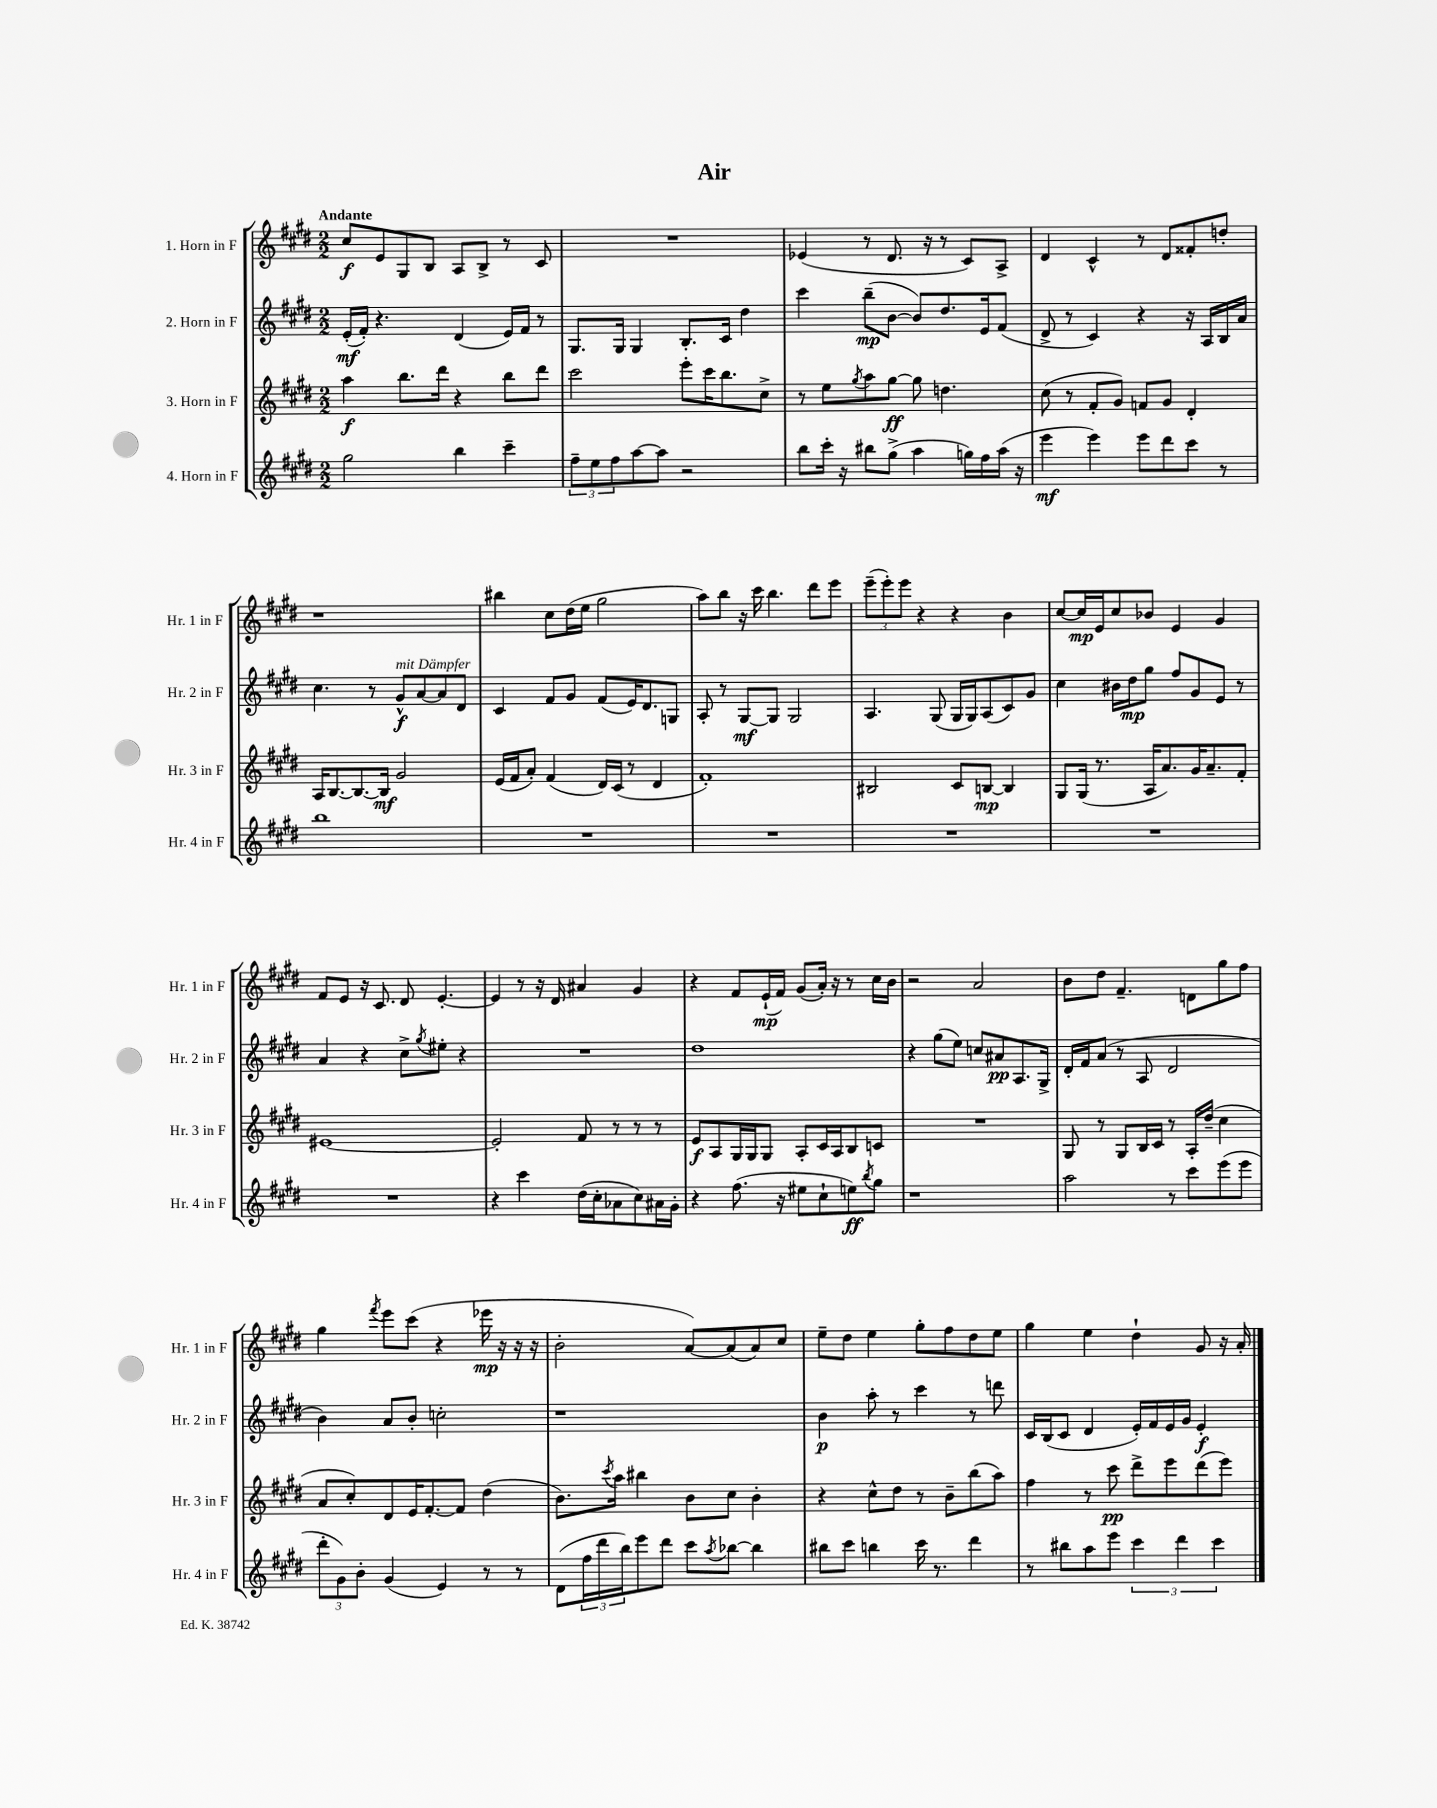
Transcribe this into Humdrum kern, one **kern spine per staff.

**kern	**kern	**kern	**kern
*staff4	*staff3	*staff2	*staff1
*clefG2	*clefG2	*clefG2	*clefG2
*k[f#c#g#d#]	*k[f#c#g#d#]	*k[f#c#g#d#]	*k[f#c#g#d#]
*M2/2	*M2/2	*M2/2	*M2/2
2gg#	4aa	(16e'	8cc#
.	.	16f#')	.
.	.	4.r	8e
.	8.bb	.	8G#
.	.	.	8B
.	16ddd#	.	.
4bb	4r	(4d#	8A
.	.	.	8B^
4ccc#~	8bb	16e)	8r
.	.	16f#	.
.	8ddd#	8r	8c#
=	=	=	=
12ff#~	2ccc#	8.G#	1r
12ee	.	.	.
12ff#	.	.	.
.	.	16G#	.
[8aa	.	4G#	.
8aa]	.	.	.
2r	8eee'	8.B'	.
.	16ccc#	.	.
.	8.bb	16c#	.
.	.	4dd#	.
.	8cc#^	.	.
=	=	=	=
8bb	8r	4ccc#	(4e-
16ccc#'	8ee	.	.
16r	.	.	.
.	8qgg#	.	.
8bb#	8aa	(8bb~	8r
(8gg#^	[8gg#	[8b	8.d#
4aa	8gg#]	8b])	.
.	.	.	16r
.	4.dd	8.dd#	8r
16gg)	.	.	8c#)
16ff#	.	16e	.
(16aa	.	(8f#	8A^
16r	.	.	.
=	=	=	=
4eee	(8cc#	8d#^	4d#
.	8r	8r	.
4eee)	8f#'	4c#)	4c#^^
.	8g#)	.	.
8eee	8f	4r	8r
8ddd#	8g#	.	8d#
8ccc#	4d#'	16r	8f##'
.	.	16A	.
8r	.	16B	8dd'
.	.	16a	.
=	=	=	=
1bb	16A	4.cc#	1r
.	[8.B	.	.
.	8.B_	.	.
.	.	8r	.
.	16B]	.	.
.	2g#	8g#^^	.
.	.	[8a	.
.	.	8a]	.
.	.	8d#	.
=	=	=	=
1r	(16e	4c#	4bb#
.	16f#	.	.
.	8a')	.	.
.	(4f#	8f#	8cc#
.	.	8g#	(16dd#
.	.	.	16ee
.	16d#)	(8f#	2gg#
.	(16c#	.	.
.	8r	16e)	.
.	.	8.d#	.
.	4d#	.	.
.	.	8G	.
=	=	=	=
1r	1f#')	8A'	8aa)
.	.	8r	8bb
.	.	[8G#	16r
.	.	.	16ccc#
.	.	8G#]	4.bb
.	.	2G#	.
.	.	.	8ddd#
.	.	.	8eee
=	=	=	=
1r	2B#	4.A	(12eee~
.	.	.	12eee')
.	.	.	12eee
.	.	.	4r
.	.	(8G#	.
.	8c#	16G#	4r
.	.	16G#)	.
.	[8B	(8A	.
.	4B]	8c#)	4b
.	.	8g#	.
=	=	=	=
1r	8G#	4cc#	[8cc#
.	(16G#	.	16cc#]
.	8.r	.	16e
.	.	16b#	8cc#
.	.	16dd#	.
.	16A	8gg#	8b-
.	8.a)	.	.
.	.	8ff#	4e
.	16g#	8g#	.
.	8.a~	.	.
.	.	8e	4g#
.	8f#'	8r	.
=	=	=	=
1r	[1e#	4a	8f#
.	.	.	8e
.	.	4r	16r
.	.	.	8.c#
.	.	8cc#^	8d#
.	.	8qgg#	.
.	.	8ee#'	[4.e'
.	.	4r	.
=	=	=	=
4r	2e#']	1r	4e]
4ccc#	.	.	8r
.	.	.	16r
.	.	.	16d#
(16dd#	8f#	.	4a#
16cc#'	.	.	.
8a-	8r	.	.
8cc#)	8r	.	4g#
16a#	8r	.	.
16g#'	.	.	.
=	=	=	=
4r	8e	1dd#	4r
.	8A	.	.
(8.ff#	16G#	.	8f#
.	16G#	.	.
.	8G#	.	(16e`
16r	.	.	16f#)
8ee#	8A'	.	(8g#
8cc#`	16c#	.	16a')
.	16A	.	16r
8ee)	8B	.	8r
8qbb	.	.	.
8gg#	8c	.	16cc#
.	.	.	16b
=	=	=	=
1r	1r	4r	2r
.	.	(8gg#	.
.	.	8ee)	.
.	.	8cc	2a
.	.	8a#	.
.	.	8.A	.
.	.	16G#^	.
=	=	=	=
2aa	8G#	16d#'	8b
.	.	16f#	.
.	8r	(8a	8dd#
.	8G#	8r	4.f#~
.	16B	8A	.
.	16c#	.	.
8r	8r	2d#	.
8ccc#	16A'	.	8d
.	(16dd#~	.	.
(8eee	4cc#	.	8gg#
8eee	.	.	8ff#
=	=	=	=
12ddd#'	8a	4b)	4gg#
12g#)	.	.	.
.	8cc#')	.	.
12b'	.	.	.
.	.	.	8qfff#
(4g#	8d#	8a	8eee
.	16e	8b'	(8ccc#
.	[8.f#'	.	.
4e)	.	2cc'	4r
.	8f#]	.	.
8r	(4dd#	.	16eee-
.	.	.	16r
8r	.	.	16r
.	.	.	16r
=	=	=	=
(8d#	8.b)	1r	2b'
24ff#	.	.	.
24ddd#	.	.	.
.	8qccc#	.	.
.	16aa	.	.
24bb)	.	.	.
8eee	4bb#	.	.
8ddd#	.	.	.
8ccc#	8b	.	[8a)
8qaa	.	.	.
[8bb-	8cc#	.	(8a]
4bb-]	4b'	.	8a)
.	.	.	8cc#
=	=	=	=
8bb#	4r	4b	8ee~
8ccc#	.	.	8dd#
4bb	8cc#^^	8aa'	4ee
.	8dd#	8r	.
16ccc#	8r	4ccc#	8gg#'
8.r	.	.	.
.	8b~	.	8ff#
4ddd#	(8bb	8r	8dd#
.	8aa)	8ddd	8ee
=	=	=	=
8r	4ff#	16c#	4gg#
.	.	(16B	.
8bb#	.	8c#	.
8aa	8r	4d#	4ee
8eee	8ccc#	.	.
6ccc#	8ddd#^	16e')	4dd#`
.	.	16f#	.
.	8eee	16e	.
6ddd#	.	.	.
.	.	16g#	.
.	(8ddd#	4e'	8g#
6ccc#	.	.	.
.	8eee)	.	16r
.	.	.	16a'
==	==	==	==
*-	*-	*-	*-
